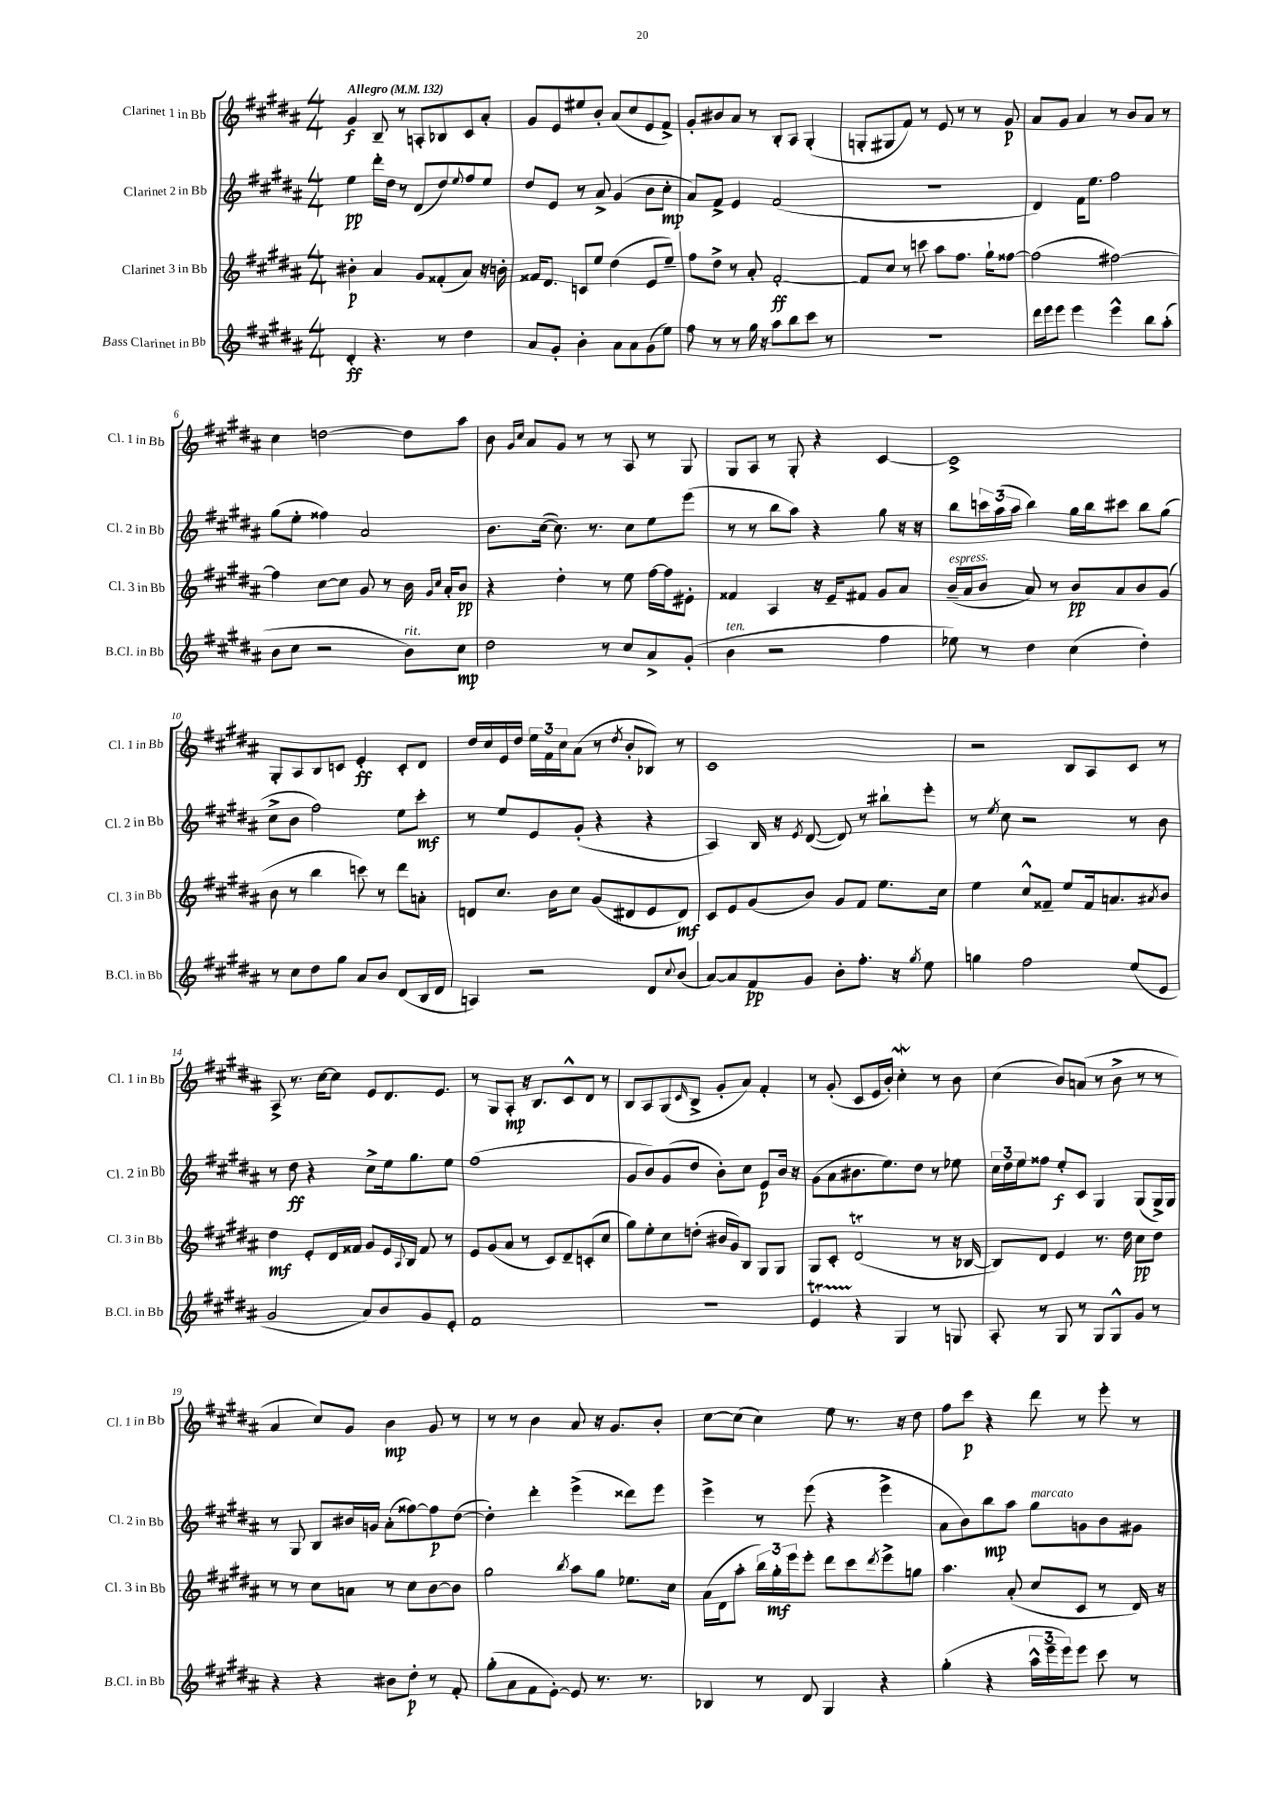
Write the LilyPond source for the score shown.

<<
\new StaffGroup <<
\new Staff = "s0" \with { instrumentName = "Clarinet 1 in Bb" shortInstrumentName = "Cl. 1 in Bb" } {
    \clef treble \key b \major \numericTimeSignature \time 4/4 \tempo "Allegro" 4 = 132
    gis'4\f b8-- r8 a8-. bes8 cis'8 ais'8-. |
    gis'8 e'8 eis''8 b'8-. ais'8( cis''8 e'8 fis'8->) |
    gis'8-. bis'8 ais'8 r8 b8-. ais8 gis4-.( |
    g8-. gis8 fis'8) r8 e'8 r8 r8 gis'8\p |
    ais'8 gis'8 ais'4 r8 b'8 ais'8 r8 |
    cis''4 d''2~ d''8 ais''8 |
    b'8 \grace { gis'16 cis''16 } ais'8 gis'8 r8 r8 ais8 r8 gis8 |
    gis8 ais8 r8 gis8-. r4 cis'4~ |
    cis'1-> |
    gis8-. ais8 b8 c'8 e'4-.\ff c'8-. dis'8 |
    dis''16 cis''16 e'16 dis''16 \tuplet 3/2 { e''16 fis'16 cis''16 } ais'8( r8 \acciaccatura { dis''8 } b'8-. bes8) r8 |
    cis'1 |
    r2 b8 ais8 cis'8 r8 |
    ais8-> r8. cis''16~ cis''8 e'8 dis'8. e'8. |
    r8 gis8 ais8-.\mp r16 b8. cis'8-^ dis'8 r8 |
    b8 ais8 gis8( \grace { cis'16 } b8-> gis'8-. ais'8) fis'4-. |
    r8 gis'8-.( cis'8 e'16 b'16-.) cis''4-.\mordent r8 b'8 |
    cis''4( b'8) a'8( r8 b'8-> r8 r8 |
    ais'4 cis''8) gis'8 b'4\mp gis'8 r8 |
    r8 r8 b'4 ais'8 r16 gis'8. b'8-. |
    cis''8~ cis''8( cis''4) e''8 r8. r16 dis''8 |
    fis''8 cis'''8\p r4 dis'''8 r8 e'''8-. r8 \bar "|." |
}
\new Staff = "s1" \with { instrumentName = "Clarinet 2 in Bb" shortInstrumentName = "Cl. 2 in Bb" } {
    \clef treble \key b \major \numericTimeSignature \time 4/4
    e''4\pp dis'''16-. dis''16 r8 dis'8( dis''8) \appoggiatura { e''8 } fis''8 e''8 |
    dis''8 e'8 r8 ais'8-> gis'4( b'8 cis''8-.\mp |
    ais'8) fis'8-> e'4 fis'2( |
    R1 |
    dis'4) fis'16 e''8. fis''2 |
    gis''8( e''8-. fisis''4) ais'2 |
    b'8. cis''16~( cis''8.) r8. cis''8 e''8 e'''8( |
    r8 r8 b''8 ais''8) r4 gis''8 r16 r16 |
    b''8 \tuplet 3/2 { c'''16 ais''16( ais''16 } b''4) gis''16 b''16 cis'''8 b''8 gis''8( |
    cis''8-> b'8 fis''2) e''8 cis'''8-.\mf |
    r8 e''8 e'8 gis'8-.( r4 r4 |
    ais4) b16 r16 \acciaccatura { e'8 } dis'8~( dis'8) r8 bis''8-! e'''8-. |
    r8 \acciaccatura { e''8 } cis''8 r2 r8 b'8 |
    r8 dis''8\ff r4 cis''8-> e''16 gis''8. e''8 |
    fis''1( |
    gis'8 b'8) gis'8( dis''8 b'8-.) cis''8 e'8\p b'16 r16 |
    gis'8( ais'8 bis'8. e''8.) dis''8 r8 ees''8 |
    \tuplet 3/2 { cis''16 dis''16 e''16 } fisis''8 e''8-.\f cis'8 gis4 gis8( gis16->) gis16 |
    r8 gis8 b8 bis'16 g'16 ais'8-.( fisis''8~) fisis''8\p dis''8~( |
    dis''4-.) dis'''4-. e'''4->( disis'''8) e'''8 |
    e'''4-> r8 e'''8( r4 e'''4-> |
    ais'8 b'8) b''8\mp ais''8 gis''8^\markup { \italic "marcato" } g'8 b'8 gis'8 \bar "|." |
}
\new Staff = "s2" \with { instrumentName = "Clarinet 3 in Bb" shortInstrumentName = "Cl. 3 in Bb" } {
    \clef treble \key b \major \numericTimeSignature \time 4/4
    bis'4-.\p ais'4 gis'8 fisis'8-.( ais'8) r16 b'16-. |
    fisis'16 dis'8. c'8 e''8 dis''4( e'8 e''8--) |
    fis''8 dis''8-> r8 ais'8-. fis'2~-.\ff |
    fis'8 cis''8 r8 c'''8 ais''8 fis''8. gis''16-! fisis''8~ |
    fisis''2( fis''2~) |
    fis''4 cis''8~ cis''8 gis'8 r8 b'16 \grace { gis'16 cis''16 } ais'16-. b'8\pp |
    r4 dis''4-. r8 e''8 fis''16~ fis''16 eis'8-. |
    fisis'4 ais4 r16 e'16-- fis'8 gis'8 ais'8 |
    b'16--^\markup { \italic "espress." }( ais'16 b'8 ais'8) r8 b'8\pp ais'8 b'8 gis'8( |
    b'8 r8 b''4 c'''8) r8 dis'''8 a'8-. |
    d'8 cis''8. b'16 cis''8 gis'8( dis'8 e'8 dis'8\mf) |
    cis'8 e'8 gis'8( b'8) gis'8 fis'8 e''8. cis''16 |
    e''4 cis''8-^ fisis'8-- e''8 fisis'16 a'8. \acciaccatura { ais'8 } b'8 |
    dis''4\mf e'8-. dis'16 fisis'16 gis'8 e'16 \appoggiatura { ais8 } b16 fisis'8 r8 |
    e'8 gis'8( ais'8 r8 cis'8) dis'8-- c'8-.( cis''8 |
    gis''8) e''8-. cis''8 d''8-.( bis'16 gis'16) b8 gis8 gis8 |
    gis8 cis'8-. dis'2\trill( r8 r16 bes16~ |
    bes8) dis'8 e'4 r8. dis''16 cis''8\pp dis''8 |
    r8 r8 cis''8 a'8 r8 cis''8 b'8~ b'8 |
    gis''2 \acciaccatura { b''8 } ais''8 gis''8 ees''8. cis''16 |
    ais'16( dis'16 ais''8-. \tuplet 3/2 { b''16) gis''16-.\mf e'''16 } e'''8-. dis'''8 cis'''8 \acciaccatura { dis'''8 } e'''8-> g''8 |
    ais''4. ais'8-.( cis''8 cis'8 r8 dis'16) r16 \bar "|." |
}
\new Staff = "s3" \with { instrumentName = "Bass Clarinet in Bb" shortInstrumentName = "B.Cl. in Bb" } {
    \clef treble \key b \major \numericTimeSignature \time 4/4
    dis'4-.\ff r4. r8 dis''4 |
    ais'8 gis'8-. b'4-. ais'8 ais'8 gis'8( e''8) |
    fis''8 r8 r8 gis''16 r16 ais''8 b''8 cis'''8 r8 |
    R1 |
    dis'''16 e'''16 e'''8 e'''4 e'''4-^ b''8 ais''8-.( |
    b'8 cis''8 r2 b'8^\markup { \italic "rit." }) cis''8\mp |
    dis''2 r8 cis''8 ais'8-> gis'8-.( |
    b'4^\markup { \italic "ten." } r2 fis''4 |
    ees''8) r8 dis''4 cis''4( dis''4-.) |
    r8 cis''8 dis''8 gis''8 ais'8 b'8 dis'8( b16 dis'16 |
    a4) r2 dis'8 \appoggiatura { cis''8 } b'8( |
    ais'8~) ais'8 fis'8\pp gis'8 b'8-. fis''8.-. r16 \acciaccatura { gis''8 } e''8 |
    g''4 fis''2 e''8( e'8 |
    gis'2 ais'8) b'8 gis'8 e'8-. |
    fis'1 |
    R1 |
    e'4\startTrillSpan r4\stopTrillSpan gis4 r8 g8 |
    ais8-. r8 gis8 r8 gis8 gis8-^ gis'8 r8 |
    r4 r4 bis'8 dis''8-.\p r8 fis'8-. |
    gis''8-.( ais'8 fis'8 e'8~-.) e'8 r8. r8. |
    bes4 r8 dis'8 gis4 r4 |
    gis''4-.( r4 \tuplet 3/2 { ais''16-^ e'''16-- e'''16) } e'''8 cis'''8 r8 \bar "|." |
}
>>
>>
